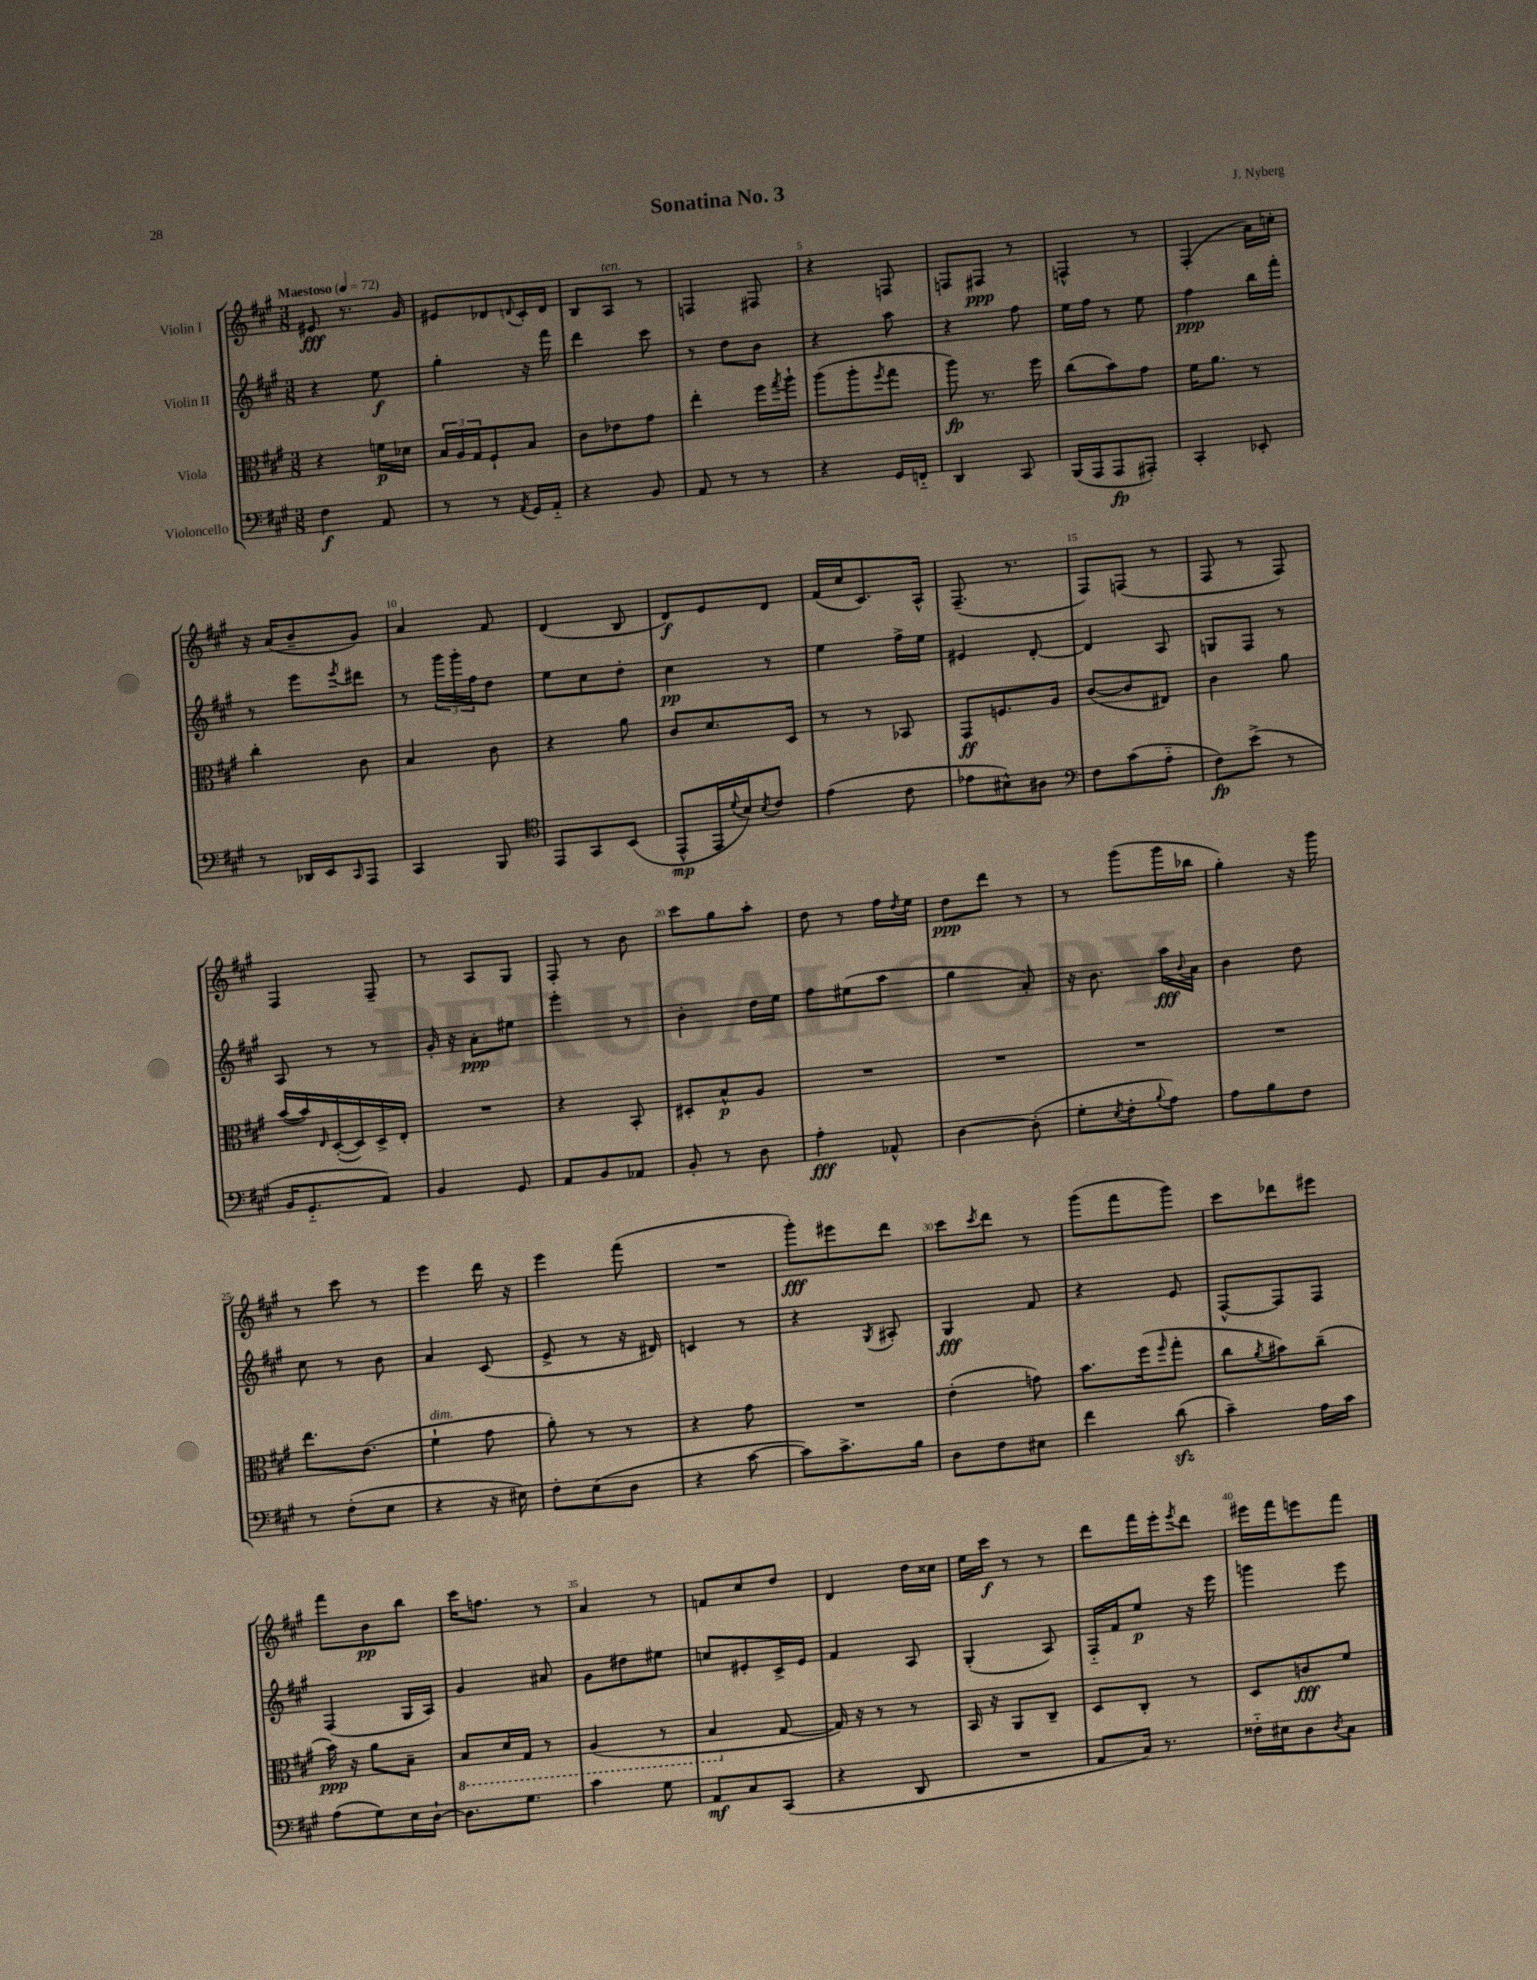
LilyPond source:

\header { title = "Sonatina No. 3" composer = "J. Nyberg" }
<<
\new StaffGroup <<
\new Staff = "s0" \with { instrumentName = "Violin I" } {
    \clef treble \key a \major \numericTimeSignature \time 3/8 \tempo "Maestoso" 4 = 72
    eis'8\fff r8. gis'16 |
    eis'8 des'8 \appoggiatura { d'8 } cis'16-. d'16 |
    b8 a8^\markup { \italic "ten." } r8 |
    f4 fis8 |
    r4 f8 |
    f8 fis8\ppp r8 |
    f4-^ r8 |
    fis4-.( a'16) c''16-. |
    r16 a'16( b'8-- gis'8) |
    a'4 fis'8 |
    d'4( b8 |
    d'8\f) e'8 d'8 |
    fis'16( cis''16 cis'8.) a16-^ |
    fis8.--( r8. |
    fis8) f8( r8 |
    fis8 r8 fis8) |
    fis4 fis8-- |
    r8 a8 gis8 |
    fis8-. r8 b'8 |
    cis'''8 gis''8 a''8-. |
    d''8 r8 fis''16 \acciaccatura { d''8 } e''16 |
    d''8\ppp d'''8 r8 |
    r8 gis'''8( gis'''16 bes''16 |
    gis''4-.) r16 gis'''16 |
    r8 cis'''8 r8 |
    e'''4 d'''16 r16 |
    e'''4 fis'''8( |
    R4. |
    gis'''8-.\fff) eis'''8 d'''8 |
    cis'''8 \acciaccatura { cis'''8 } d'''8 r8 |
    gis'''8( fis'''8 gis'''8) |
    cis'''8 des'''8 eis'''8 |
    fis'''8 b'8\pp b''8 |
    cis'''16 f''8. r8 |
    a'4 r8 |
    f'8 cis''8 d''8 |
    d'4 d''16 cisis''16 |
    e''16 cis'''16\f r8 r8 |
    d'''8 fis'''16 e'''16-. \acciaccatura { e'''8 } d'''8 |
    eis'''16 fis'''16 e'''8 fis'''8 \bar "|." |
}
\new Staff = "s1" \with { instrumentName = "Violin II" } {
    \clef treble \key a \major \numericTimeSignature \time 3/8
    r4 e''8\f |
    gis''4-. r16 fis'''16 |
    d'''4 cis'''8 |
    r8 d''8 b'8 |
    r4 a''8 |
    r4 fis''8 |
    e''16 fis''16 r8 e''8 |
    fis''4\ppp b''16 fis'''16-. |
    r8 e'''8 \acciaccatura { e'''8 } dis'''8 |
    r8 \tuplet 3/2 { gis'''16 gis'''16-. fis''16 } d''8 |
    e''8 cis''8 d''8-. |
    cis''4\pp r8 |
    e''4 fis''16-> e''16 |
    eis'4 d'8~-. |
    d'4 a8 |
    g8 fis8 r8 |
    a8 r8 r8 |
    gis'16-. r16 a'8-.\ppp eis''8 |
    e'''4-. r8 |
    b'4-. d''16 e''16 |
    fis''8 eis''8( a''8 |
    gis''4 a'8-.) |
    r16 b'8. a''16\fff \appoggiatura { b'8 } a'16 |
    b'4 d''8 |
    cis''8 r8 b'8 |
    a'4 cis'8( |
    e'8-> r8 r16 dis'16) |
    c'4 r8 |
    r4 \acciaccatura { gis8 } ais8-. |
    gis4\fff fis'8 |
    r4 e'8 |
    fis8~-^ fis8 fis8 |
    fis4( gis16 a16) |
    gis'4 ais'8 |
    gis'8 dis''8 eis''8 |
    c''8 eis'8-. cis'16-> eis'16 |
    fis'4 a8 |
    gis4-.( a8) |
    fis16-_ fis'16 e''8\p r16 e'''16 |
    g'''4 e'''8 \bar "|." |
}
\new Staff = "s2" \with { instrumentName = "Viola" } {
    \clef alto \key a \major \numericTimeSignature \time 3/8
    r4 f'16\p des'16 |
    \tuplet 3/2 { b16 a16 gis16 } fis8-! b8 |
    cis'8 ees'8 gis'8 |
    e''4-. fis''16 \acciaccatura { gis''8 } a''16-! |
    a''8( a''8-. \acciaccatura { fis''8 } gis''8 |
    a''8\fp) r8. fis''16 |
    cis''8( b'8) gis'8 |
    fis'16 a'8. r8 |
    cis''4-. cis'8 |
    b4 cis'8 |
    r4 a'8 |
    cis'8 d'8. d16 |
    r8 r8 bes,8 |
    gis,8\ff f8. a16 |
    cis'8~( cis'8 eis8) |
    cis'4 a'8 |
    b'16~( b'16) \grace { e16 } d16~-.( d16) d16-> e16-. |
    R4. |
    r4 b,8-. |
    dis8-. b8-^\p a8 |
    R4. |
    R4. |
    R4. |
    R4. |
    e''8. e'8.( |
    fis'4-!^\markup { \italic "dim." } gis'8 |
    a'8-.) r8 r8 |
    r4 gis'8 |
    R4. |
    e'4-.( g'8) |
    b'8. fis''16( \grace { fis''16 } gis''8-. |
    cis''8 \acciaccatura { a'8 } bis'8) cis''8--( |
    b'16\ppp) r16 a'8 b8-- |
    \ottava #-1 b,8 d16 gis,16 r8 |
    a,4( r8 |
    b,4 \ottava #0 gis8~ |
    gis16) r16 r8 r8 |
    b,16 r16 a,8 cis8-- |
    d8 cis8-. r8 |
    d8 c'8\fff fis'8 \bar "|." |
}
\new Staff = "s3" \with { instrumentName = "Violoncello" } {
    \clef bass \key a \major \numericTimeSignature \time 3/8
    fis4\f a,8 |
    r8 r8 \acciaccatura { a,8 } gis,16 a,16-_ |
    r4 b,8 |
    a,8 r8 r8 |
    r4 gis,16 f,16-_ |
    d,4 cis,8 |
    b,,16( a,,16 a,,8\fp ais,,8-.) |
    cis,4-. ees,8-. |
    r8 des,16 e,16 \grace { cis,16 } a,,8 |
    cis,4 b,,8 |
    \clef tenor e,8 gis,8 b,8( |
    e,8-^\mp e,16 \appoggiatura { d'8 } b16) \acciaccatura { b8 } cis'8 |
    e'4( cis'8 |
    ees'8 bis8-^) ais8 |
    \clef bass fis8 cis'8( a8-_ |
    fis8\fp) e'8->( r8 |
    b,16 gis,8.-_ a,8) |
    b,4 gis,8 |
    a,8 b,8 aes,8 |
    b,8-. r8 d8 |
    a4-.\fff aes,8-^ |
    d4~ d8-.( |
    gis8-. \acciaccatura { e8 } fis8-. \appoggiatura { b8 } a8) |
    a8 b8 fis8 |
    r8 fis8-.( e8 |
    r4 r16 eis16) |
    fis8-. e8( d8 |
    r4 cis'8~ |
    cis'8) cis'8.-> b16 |
    d8 fis8 eis8 |
    fis'4 d'8\sfz( |
    cis'4--) a16 cis'16 |
    a8( gis8) e16 d16~-! |
    d8. gis8. |
    cis'4 gis8 |
    a,8\mf cis8 cis,8( |
    r4 d,8 |
    R4. |
    a,8 cis16) r8. |
    fisis16-_ eis16 d8 \acciaccatura { d8 } cis8 \bar "|." |
}
>>
>>
\layout { \context { \Score \override BarNumber.break-visibility = ##(#f #t #t) barNumberVisibility = #(every-nth-bar-number-visible 5) } }
